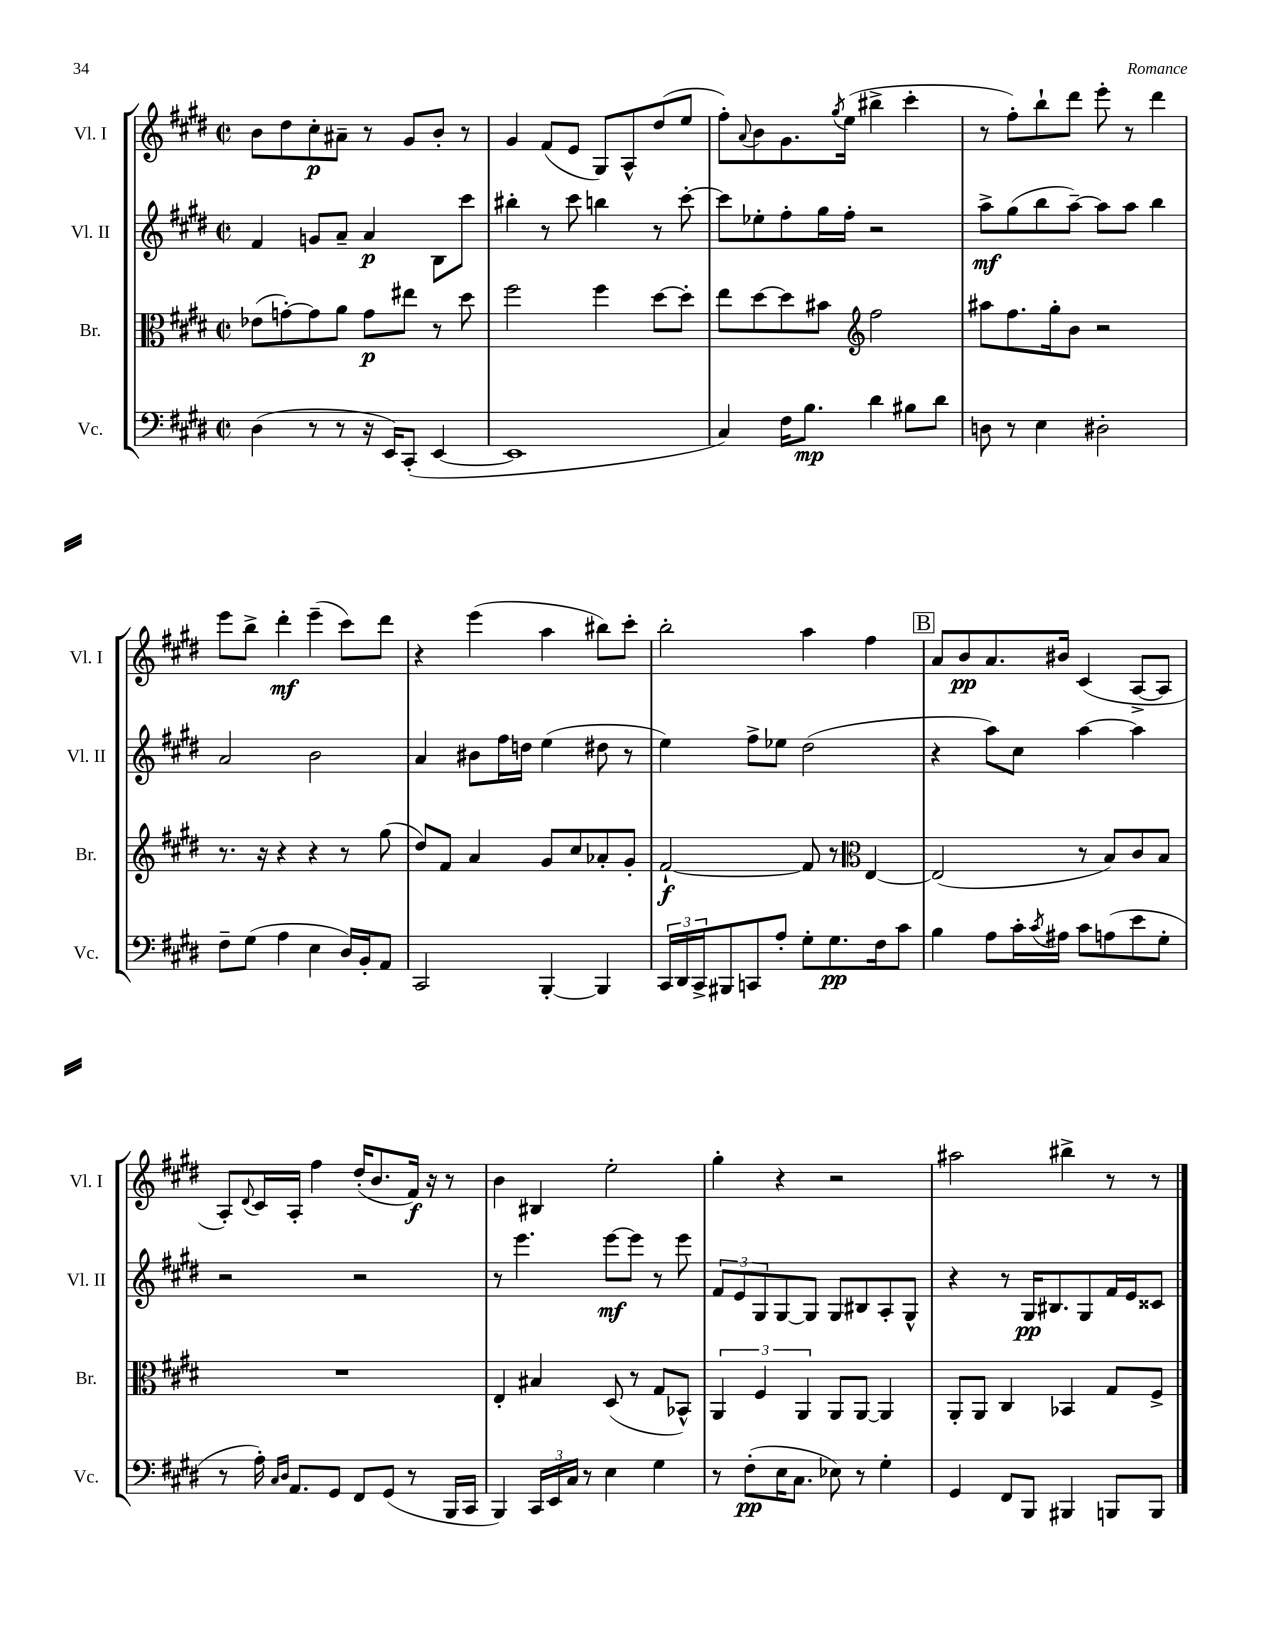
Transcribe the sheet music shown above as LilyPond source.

<<
\new StaffGroup <<
\new Staff = "s0" \with { instrumentName = "Vl. I" shortInstrumentName = "Vl. I" } {
    \clef treble \key e \major \defaultTimeSignature \time 2/2
    b'8 dis''8 cis''8-.\p ais'8-- r8 gis'8 b'8-. r8 |
    gis'4 fis'8( e'8 gis8) a8-^ dis''8( e''8 |
    fis''8-.) \appoggiatura { a'8 } b'8 gis'8. \acciaccatura { gis''8 } e''16( bis''4-> cis'''4-. |
    r8 fis''8-.) b''8-! dis'''8 e'''8-. r8 dis'''4 |
    e'''8 b''8-> dis'''4-.\mf e'''4--( cis'''8) dis'''8 |
    r4 e'''4( a''4 bis''8) cis'''8-. |
    b''2-. a''4 fis''4 |
    \mark \markup { \box "B" } a'8 b'8\pp a'8. bis'16 cis'4( a8~-> a8 |
    a8-.) \appoggiatura { dis'8 } cis'16 a16-. fis''4 dis''16-.( b'8. fis'16\f) r16 r8 |
    b'4 bis4 e''2-. |
    gis''4-. r4 r2 |
    ais''2 bis''4-> r8 r8 \bar "|." |
}
\new Staff = "s1" \with { instrumentName = "Vl. II" shortInstrumentName = "Vl. II" } {
    \clef treble \key e \major \defaultTimeSignature \time 2/2
    fis'4 g'8 a'8-- a'4\p b8 cis'''8 |
    bis''4-. r8 cis'''8 b''4 r8 cis'''8~-. |
    cis'''8 ees''8-. fis''8-. gis''16 fis''16-. r2 |
    a''8->\mf gis''8( b''8 a''8~--) a''8 a''8 b''4 |
    a'2 b'2 |
    a'4 bis'8 fis''16 d''16 e''4( dis''8 r8 |
    e''4) fis''8-> ees''8 dis''2( |
    \mark \markup { \box "B" } r4 a''8) cis''8 a''4~ a''4 |
    r2 r2 |
    r8 e'''4. e'''8~\mf e'''8 r8 e'''8 |
    \tuplet 3/2 { fis'8 e'8 gis8 } gis8~ gis8 gis8 bis8 a8-. gis8-^ |
    r4 r8 gis16\pp bis8. gis8 fis'16 e'16 cisis'8 \bar "|." |
}
\new Staff = "s2" \with { instrumentName = "Br." shortInstrumentName = "Br." } {
    \clef alto \key e \major \defaultTimeSignature \time 2/2
    ees'8( g'8~-.) g'8 a'8 g'8\p eis''8 r8 dis''8 |
    fis''2 fis''4 dis''8~ dis''8-. |
    e''8 dis''8~ dis''8 bis'8 \clef treble fis''2 |
    ais''8 fis''8. gis''16-. b'8 r2 |
    r8. r16 r4 r4 r8 gis''8( |
    dis''8) fis'8 a'4 gis'8 cis''8 aes'8-. gis'8-. |
    fis'2~-!\f fis'8 r8 \clef alto e4~ |
    \mark \markup { \box "B" } e2( r8 b8) cis'8 b8 |
    R1 |
    e4-. bis4 dis8( r8 gis8 bes,8-^) |
    \tuplet 3/2 { a,4 fis4 a,4 } a,8 a,8~ a,4 |
    a,8-. a,8 cis4 bes,4 gis8 fis8-> \bar "|." |
}
\new Staff = "s3" \with { instrumentName = "Vc." shortInstrumentName = "Vc." } {
    \clef bass \key e \major \defaultTimeSignature \time 2/2
    dis4( r8 r8 r16 e,16) cis,8-.( e,4~ |
    e,1 |
    cis4) fis16 b8.\mp dis'4 bis8 dis'8 |
    d8 r8 e4 dis2-. |
    fis8-- gis8( a4 e4 dis16) b,16-. a,8 |
    cis,2 b,,4~-. b,,4 |
    \tuplet 3/2 { cis,16 dis,16 cis,16-> } bis,,8 c,8 a8-. gis8-. gis8.\pp fis16 cis'8 |
    \mark \markup { \box "B" } b4 a8 cis'16-. \acciaccatura { cis'8 } ais16 cis'8 a8( e'8 gis8-. |
    r8 a16-.) \grace { cis16 dis16 } a,8. gis,8 fis,8 gis,8( r8 b,,16 cis,16 |
    b,,4) \tuplet 3/2 { cis,16 e,16 cis16 } r8 e4 gis4 |
    r8 fis8-.\pp( e16 cis8. ees8) r8 gis4-. |
    gis,4 fis,8 b,,8 bis,,4 b,,8 b,,8 \bar "|." |
}
>>
>>
\layout { \context { \Score \remove "Bar_number_engraver" } }
